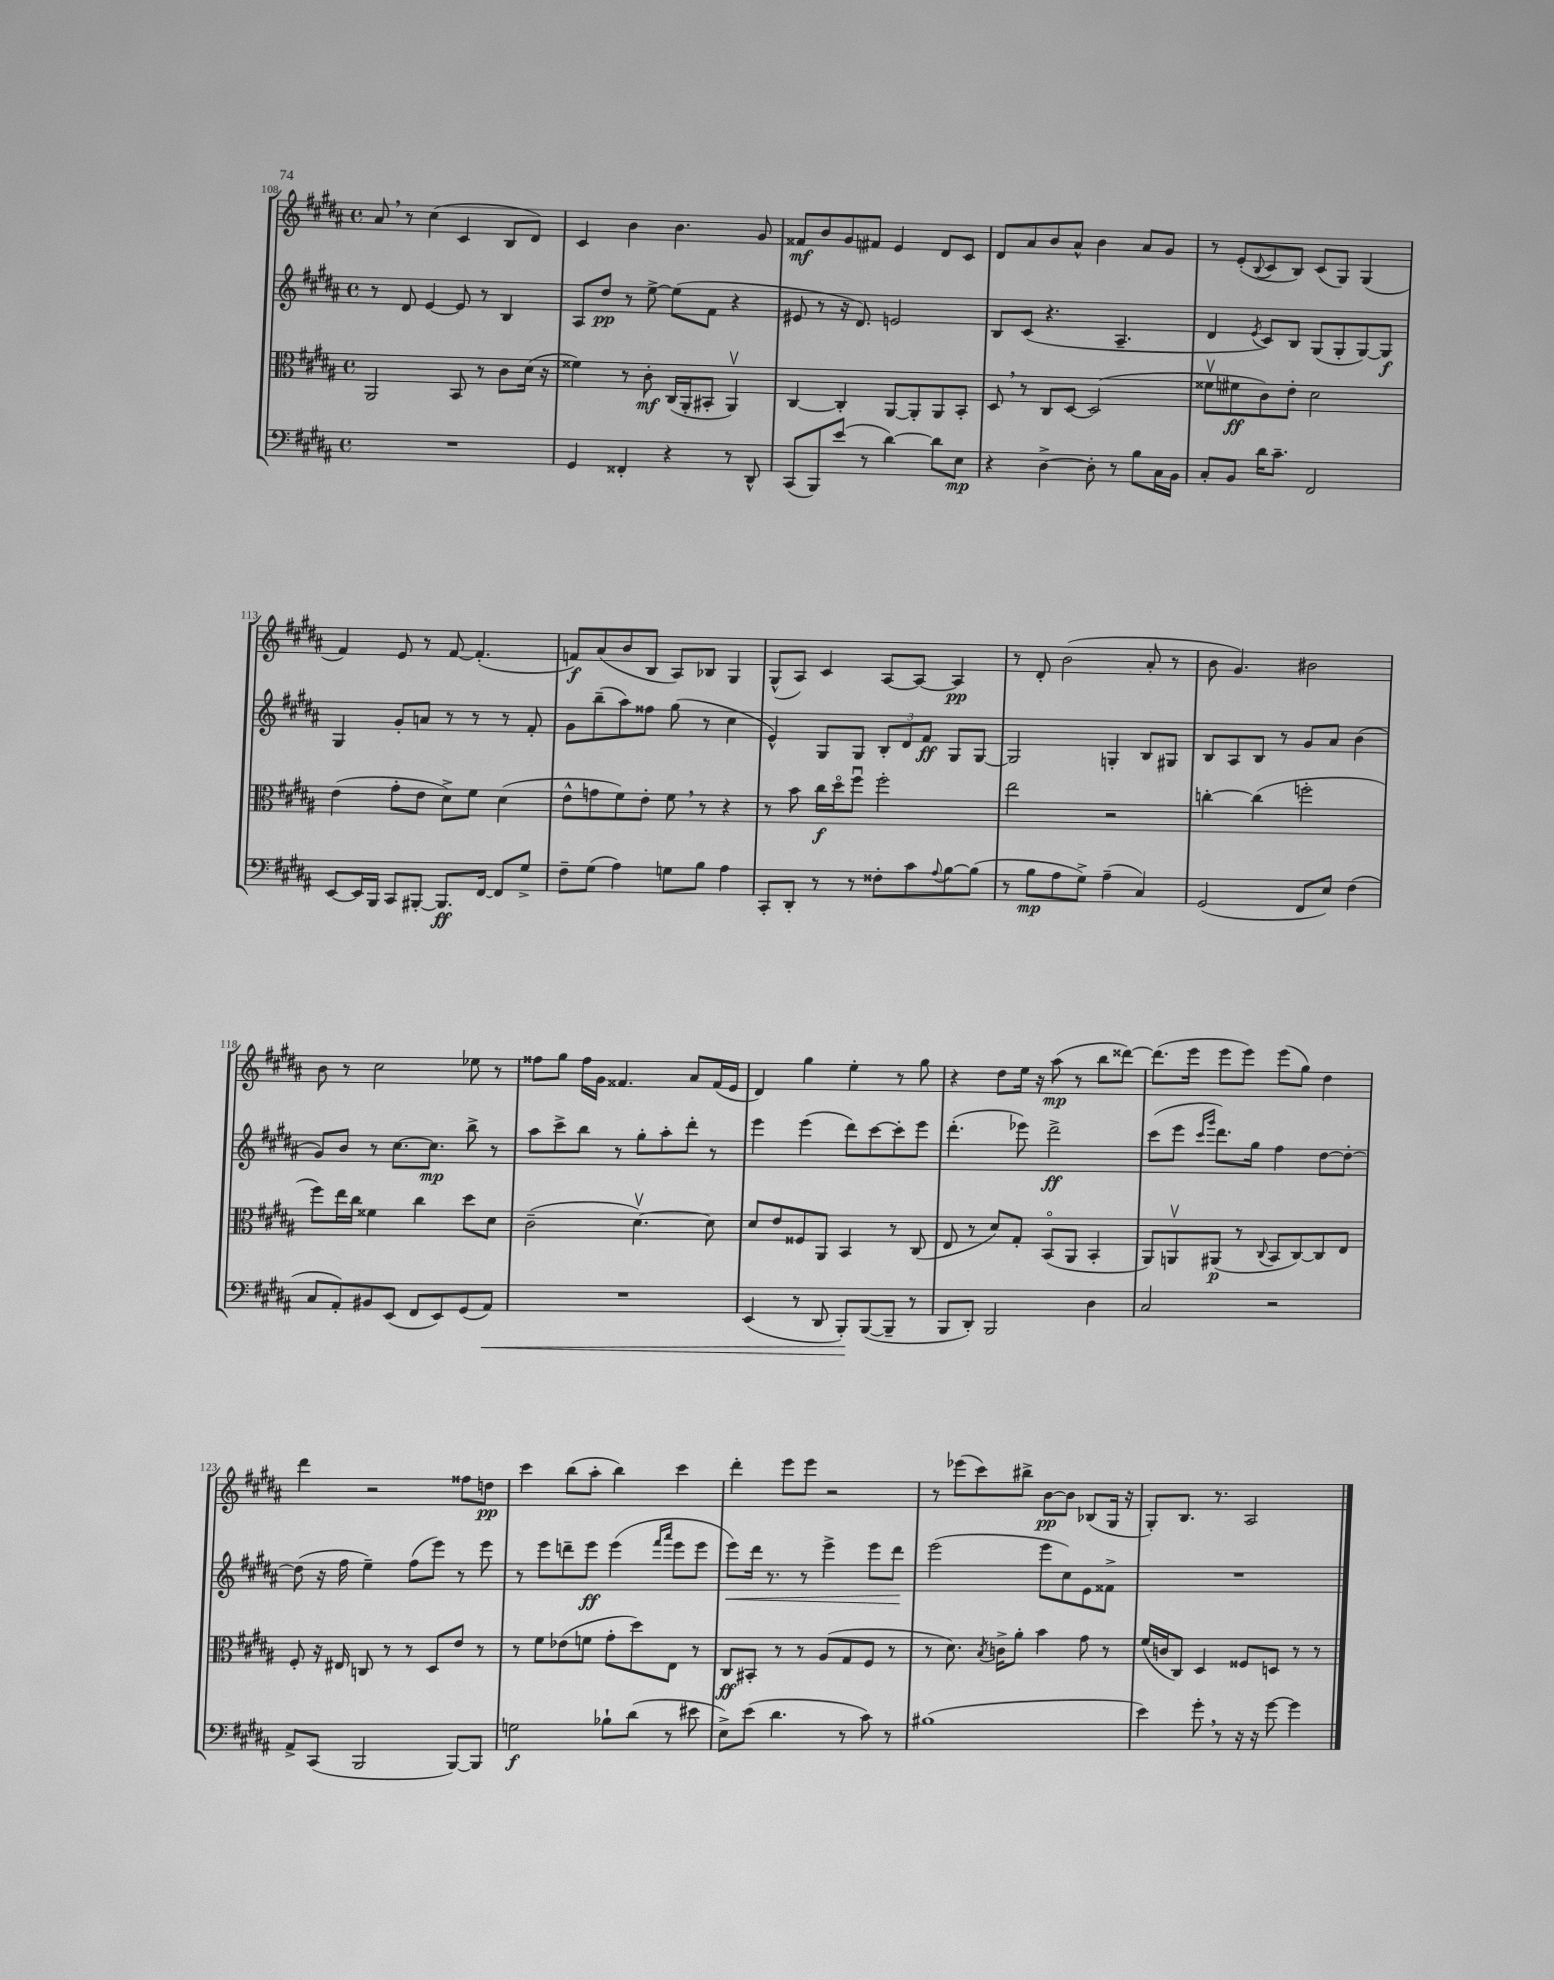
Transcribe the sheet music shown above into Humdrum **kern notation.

**kern	**kern	**kern	**kern
*staff4	*staff3	*staff2	*staff1
*clefF4	*clefC3	*clefG2	*clefG2
*k[f#c#g#d#a#]	*k[f#c#g#d#a#]	*k[f#c#g#d#a#]	*k[f#c#g#d#a#]
*M4/4	*M4/4	*M4/4	*M4/4
*met(c)	*met(c)	*met(c)	*met(c)
1r	2AA#	8r	8a#
.	.	8d#	8r
.	.	[4e	(4cc#
.	8BB	8e]	4c#
.	8r	8r	.
.	8c#	4B	8B
.	(16d#	.	8d#)
.	16r	.	.
=	=	=	=
4GG#	4f##)	8A#	4c#
.	.	8dd#	.
4FF##'	8r	8r	4b
.	8c#'	[8ee^	.
4r	(16C#	(8ee]	4.b
.	16AA#'	.	.
.	8BB#'	8f#	.
8r	4AA#v)	4r	.
8DD#^^	.	.	8g#
=	=	=	=
(8CC#	[4C#	8e#	8f##
8BBB)	.	8r	8b
(8e	4C#']	16r	8g#
.	.	8.d#)	.
8r	.	.	8f#
[4d#)	[8AA#	2e	4e
.	8AA#']	.	.
8d#]	8AA#	.	8d#
8E	8BB'	.	8c#
=	=	=	=
4r	8D#	8B	8d#
.	8r	(8c#	8a#
[4D#^	8C#	4.r	8b
.	[8D#	.	8a#^^
8D#']	(2D#]	.	4b
8r	.	4.A#~	.
8B	.	.	8a#
16C#	.	.	8g#
16BB	.	.	.
=	=	=	=
8C#'	8f##v	4d#	8r
8BB	8f#	.	(8e'
.	.	8qe	8qqB
16d#	8c#)	8c#)	8c#
8.c#~	.	.	.
.	8e'	8B	8B)
2FF#	2d#	(8G#	(8c#
.	.	8G#'	8G#)
.	.	[8G#)	(4G#
.	.	8G#]	.
=	=	=	=
[8EE	(4e	4G#	4f#)
16EE]	.	.	.
16BBB	.	.	.
8CC#	8g#'	8g#'	8e
[8BBB#'	8e	8a	8r
8.BBB#]	8d#^)	8r	[8f#
.	8f#	8r	(4.f#']
[16FF#	.	.	.
8FF#]	(4d#	8r	.
8G#^	.	8f#'	.
=	=	=	=
8F#~	8e^^	8g#	8f)
(8G#	8g	(8bb~	(8a#
4A#)	8f#)	8aa#)	8b
.	8e'	8ff##	8B
8G	8f#	(8gg#	8A#)
8B	8r	8r	8B-
4A#	4r	4cc#	4G#
=	=	=	=
8CC#'	8r	4e^^)	(8G#^^
8DD#'	8b	.	8A#)
8r	16cc#	8G#	4c#
.	16dd#o	.	.
8r	8ff#u	8G#	.
8F##'	2ff#'	12B'	[8A#
.	.	12d#	.
8c#	.	.	8A#_
.	.	12f#	.
8qqA#	.	.	.
[8B	.	8G#	4A#]
(8B]	.	[8G#	.
=	=	=	=
8r	2ee	2G#]	8r
8B	.	.	8d#'
8A#	.	.	(2b
8G#^)	.	.	.
(4A#~	2r	4G'	.
4C#)	.	8B	8a#'
.	.	8G#	8r
=	=	=	=
(2GG#	[4cc'	8B	8b
.	.	8A#	4.g#)
.	(4cc]	8B	.
.	.	8r	.
8FF#	2ff'	8g#	2b#
8E)	.	8a#	.
(4F#	.	(4b	.
=	=	=	=
8C#	8ff#)	8g#)	8b
8AA#')	16ee	8b	8r
.	16cc#	.	.
8BB#	4f##	8r	2cc#
(8EE	.	[8.cc#	.
8FF#	4cc#	.	.
.	.	8.cc#]	.
8EE)	.	.	.
(8GG#	8dd#	8bb^	8ee-
8AA#)	8d#	8r	8r
=	=	=	=
1r	(2c#~	8aa#	8ff##
.	.	8ccc#^	8gg#
.	.	8bb	16ff##
.	.	.	16g#
.	.	8r	4.f##
.	[4.d#v)	8gg#'	.
.	.	8aa#'	.
.	.	8ddd#'	8a#
.	8d#]	8r	(16f##
.	.	.	16e
=	=	=	=
(4EE	8d#	4eee	4d#)
.	8e	.	.
8r	8F##	(4eee	4gg#
8DD#	8AA#	.	.
8BBB')	4BB	8ddd#)	4ee'
([8BBB	.	[8ccc#	.
8BBB~]	8r	8ccc#']	8r
8r	(8C#	8eee	8gg#
=	=	=	=
8BBB	8E	(4.ddd#'	4r
8DD#')	8r	.	.
2BBB	8d#)	.	8dd#
.	8G#'	8eee-)	16ee
.	.	.	16r
.	(8BBo	2ddd#^	(8aa#
.	8AA#	.	8r
4D#	4BB'	.	8bb
.	.	.	[8ddd##)
=	=	=	=
2C#	8AA#)	(8ccc#	(8.ddd##]
.	8AAv	8eee	.
.	.	.	16eee
.	.	16qqccc#	.
.	.	16qqggg#	.
.	(8AA#	8.ddd#)	8eee
.	8r	.	8eee)
.	.	16gg#	.
.	8qqC#	.	.
2r	8BB	4ff#	(8eee
.	[8C#)	.	8gg#)
.	8C#]	[8dd#	4dd#
.	8E	8dd#'_	.
=	=	=	=
8AA#^	8F#'	(8dd#]	4ddd#
(8CC#	16r	16r	.
.	16E#	16ff#	.
2BBB	8C	4ee~)	2r
.	8r	.	.
.	8r	(8ff#	.
.	8D#	8eee)	.
[8BBB)	8e	8r	8ff##
8BBB]	8r	8eee	8dd
=	=	=	=
2G	8r	8r	4ccc#
.	8f#	8eee	.
.	(8e-	8ddd~	(8bb
.	8f	8eee	8aa#'
8B-`	8g#'	(4eee	4bb)
(8d#	8dd#)	.	.
.	.	16qqfff#	.
.	.	16qqaaa#	.
8r	8E	8eee	4ccc#
8e#	8r	8eee	.
=	=	=	=
8E^)	8C#	8eee)	4ddd#'
(8e	8BB#'	16ddd#	.
.	.	8.r	.
4.d#	8r	.	8eee
.	8r	8r	8eee
.	(8A#	4eee^	2r
8r	8G#	.	.
8c#)	8F#	8eee	.
8r	8r	8ddd#	.
=	=	=	=
(1B#	8r	(2eee	8r
.	8.d#)	.	(8eee-
.	.	.	8ccc#)
.	8qB	.	.
.	16c^	.	.
.	8a#'	.	8bb#^
.	4b	8eee	[8b
.	.	8cc#)	8b]
.	8g#	8e	(8B-
.	8r	8f##^	16G#
.	.	.	16r
=	=	=	=
4e)	(16f#	1r	8G#')
.	16c	.	.
.	8C#)	.	8.B
8g#'	4D#	.	.
.	.	.	8.r
8r	.	.	.
16r	8F##	.	2A#
16r	.	.	.
[8g#	8D	.	.
4g#]	8r	.	.
.	8r	.	.
==	==	==	==
*-	*-	*-	*-
